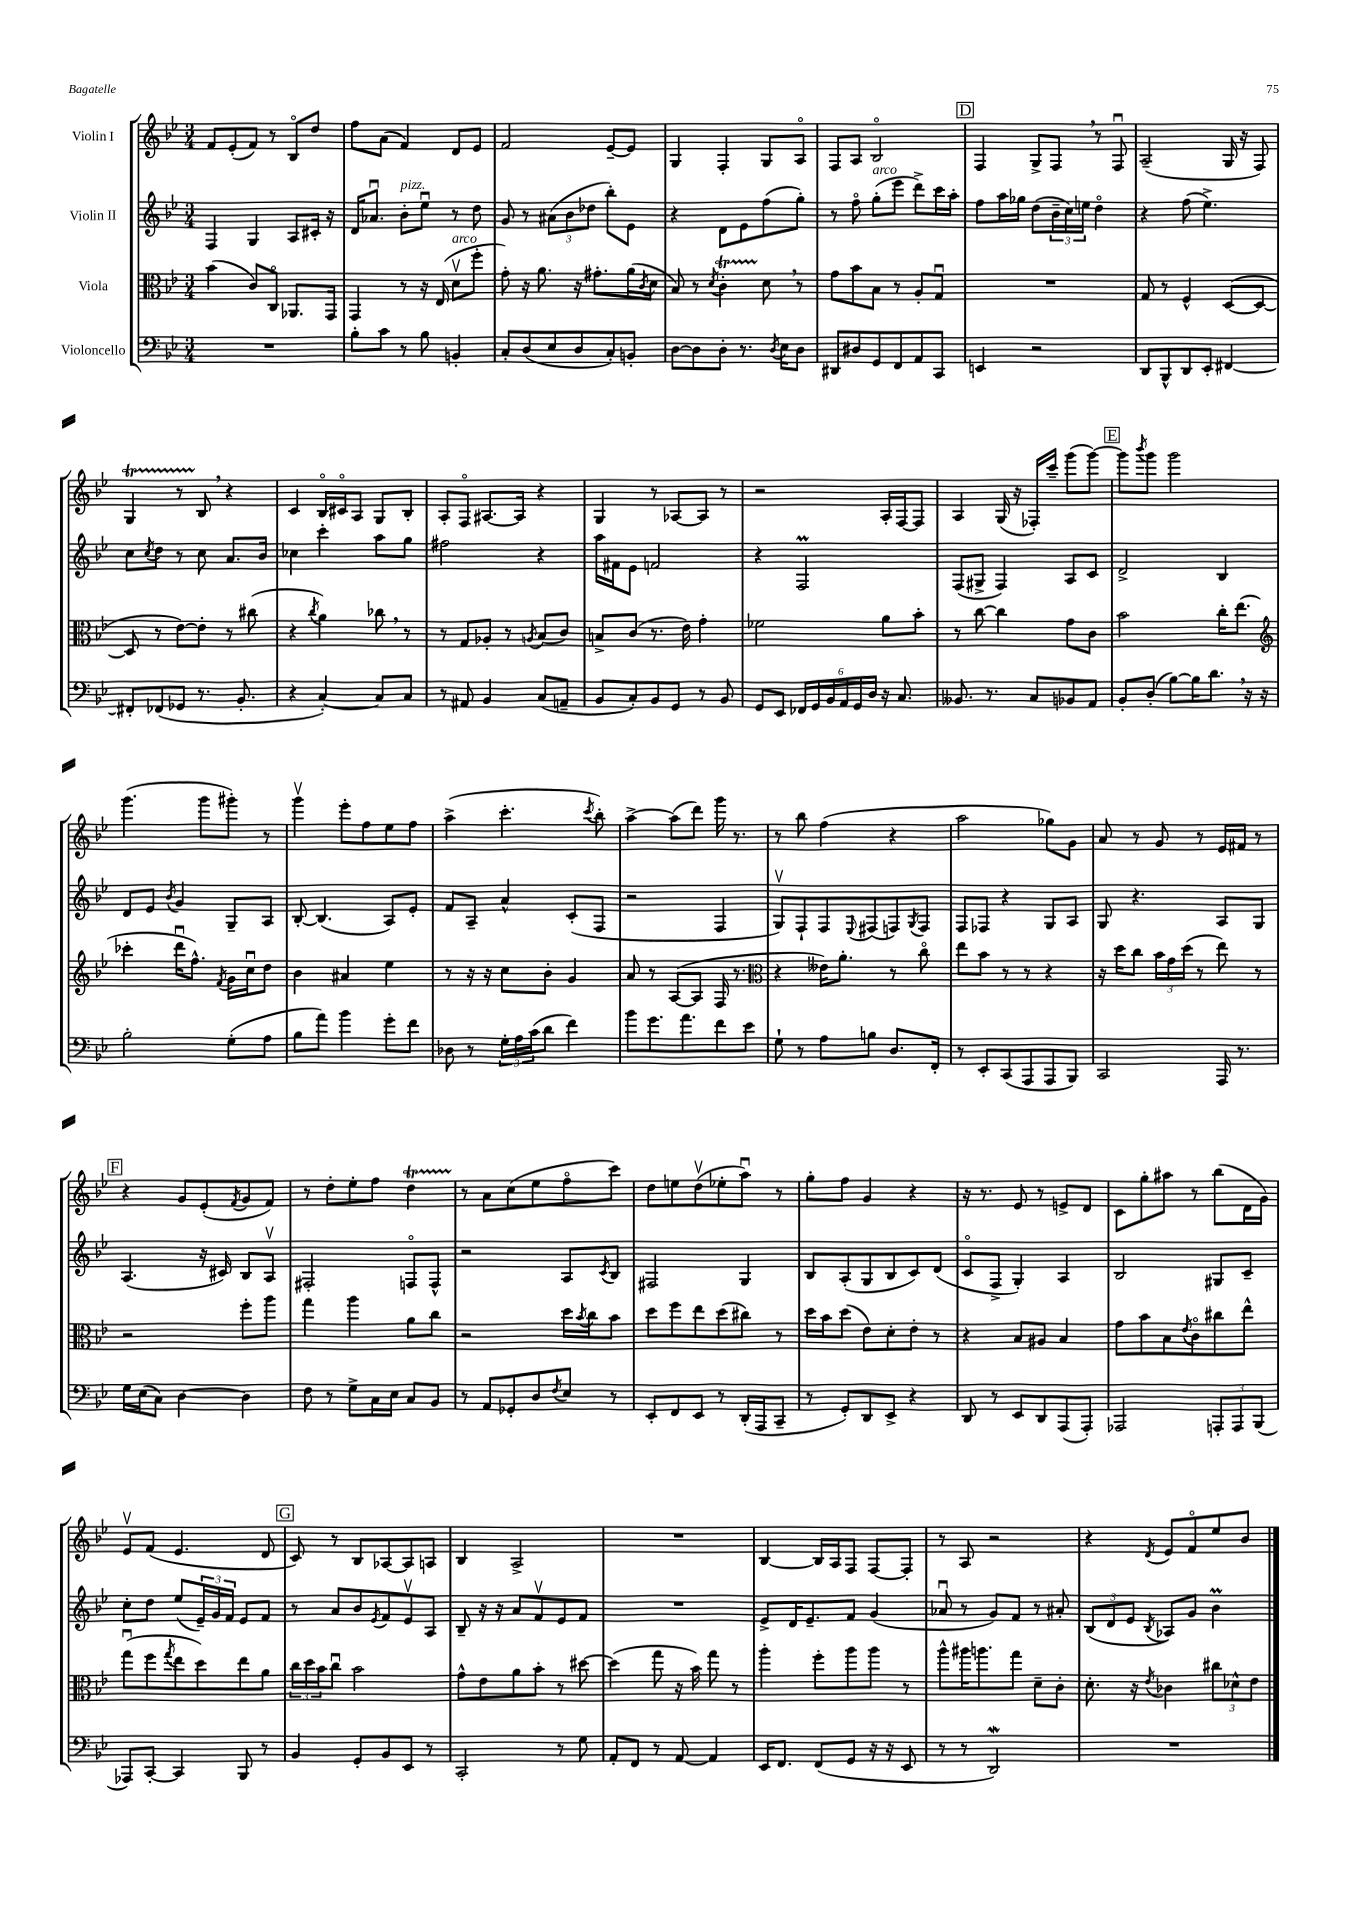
<<
\new StaffGroup <<
\new Staff = "s0" \with { instrumentName = "Violin I" } {
    \clef treble \key bes \major \numericTimeSignature \time 3/4
    f'8 ees'8-.( f'8) r8 bes8\flageolet d''8 |
    f''8 a'8( f'4) d'8 ees'8 |
    f'2 ees'8~-- ees'8 |
    g4 f4-. g8 a8\flageolet |
    f8 a8 bes2\flageolet |
    \mark \markup { \box "D" } f4 g8-> f8 \breathe r8 f8\downbow |
    a2--( g16 r16 f8) |
    g4\startTrillSpan r8 bes8\stopTrillSpan \breathe r4 |
    c'4 bes16\flageolet cis'16\flageolet a8 g8 bes8-. |
    a8-. f8\flageolet ais8.~ ais16 r4 |
    g4 r8 aes8~ aes8 r8 |
    r2 a16-. f16~ f8 |
    a4 g16( r16 fes16-.) c'''16-- g'''8( g'''8~) |
    \mark \markup { \box "E" } g'''8 \acciaccatura { bes'''8 } g'''8 g'''2 |
    g'''4.( g'''8 gis'''8-.) r8 |
    g'''4\upbow ees'''8-. f''8 ees''8 f''8 |
    a''4->( c'''4.-. \acciaccatura { c'''8 } bes''8-.) |
    a''4~-> a''8( d'''8) g'''16 r8. |
    r8 bes''8 f''4( r4 |
    a''2 ges''8) g'8 |
    a'8 r8 g'8 r8 ees'16 fis'16 r8 |
    \mark \markup { \box "F" } r4 g'8 ees'8-.( \acciaccatura { f'8 } g'8 f'8) |
    r8 d''8-. ees''8-. f''8 d''4\startTrillSpan |
    r8\stopTrillSpan a'8 c''8( ees''8 f''8\flageolet c'''8) |
    d''8 e''8 d''8\upbow( ees''8-. a''8\downbow) r8 |
    g''8-. f''8 g'4 r4 |
    r16 r8. ees'8 r8 e'8-> d'8 |
    c'8 g''8-. ais''8 r8 bes''8( d'16 g'16) |
    ees'8\upbow f'8( ees'4. d'8 |
    \mark \markup { \box "G" } c'8) r8 bes8 aes8~ aes8 a8 |
    bes4 a2-> |
    R2. |
    bes4~ bes16 a16 f8 f8~ f8-. |
    r8 a8 r2 |
    r4 \acciaccatura { d'8 } ees'8 f'8\flageolet ees''8 bes'8 \bar "|." |
}
\new Staff = "s1" \with { instrumentName = "Violin II" } {
    \clef treble \key bes \major \numericTimeSignature \time 3/4
    f4 g4 a8 cis'16-. r16 |
    d'16 aes'8.\downbow bes'8-.^\markup { \italic "pizz." } ees''8\downbow r8 d''8 |
    g'8 r8 \tuplet 3/2 { ais'8( bes'8 des''8 } bes''8-.) ees'8 |
    r4 d'8 ees'8 f''8( g''8-.) |
    r8 f''8\flageolet g''8-.^\markup { \italic "arco" }( ees'''8 d'''8->) c'''16 a''16-. |
    \mark \markup { \box "D" } f''8 a''16 ges''16 d''8( \tuplet 3/2 { bes'16-- c''16) e''16 } d''4\flageolet |
    r4 f''8( ees''4.->) |
    c''8 \acciaccatura { c''8 } d''8 r8 c''8 a'8. bes'16 |
    ces''4 c'''4-. a''8 g''8 |
    fis''2 r4 |
    a''16 fis'16 ees'8 f'2 |
    r4 f2\prall |
    f8( gis8-> f4) a8 c'8 |
    \mark \markup { \box "E" } d'2-> bes4 |
    d'8 ees'8 \acciaccatura { bes'8 } g'4 g8-- a8 |
    bes8~-. bes4.( a8) ees'8-. |
    f'8 a8-- a'4-^ c'8-.( f8 |
    r2 f4 |
    g8\upbow) f8-! f8 \appoggiatura { ees8 } fis8( f8) \acciaccatura { g8 } f8 |
    f8 fes8 r4 g8 a8 |
    g8 r4. a8 g8 |
    \mark \markup { \box "F" } a4.( r16 cis'16) bes8 a8\upbow |
    fis2-. f8\flageolet f8-^ |
    r2 a8 \acciaccatura { c'8 } bes8 |
    fis2 g4 |
    bes8 a8-.( g8 bes8 c'8) d'8( |
    c'8\flageolet f8-> g4-.) a4 |
    bes2 gis8 c'8-- |
    c''8-. d''8 ees''8( \tuplet 3/2 { ees'16--) g'16 f'16 } ees'8 f'8 |
    \mark \markup { \box "G" } r8 a'8 bes'8 \acciaccatura { ees'8 } f'8 ees'8\upbow a8 |
    bes8-- r16 r16 a'8 f'8\upbow ees'8 f'8 |
    R2. |
    ees'8-> d'16 ees'8.-- f'8 g'4( |
    aes'8\downbow r8 g'8) f'8 r8 ais'8-. |
    \tuplet 3/2 { bes8( d'8 ees'8 } \acciaccatura { bes8 } aes8) g'8 bes'4\prall \bar "|." |
}
\new Staff = "s2" \with { instrumentName = "Viola" } {
    \clef alto \key bes \major \numericTimeSignature \time 3/4
    bes'4( c'8) c8\flageolet aes,8. g,16 |
    g,4 r8 r16 ees16( d'8\upbow^\markup { \italic "arco" } f''8-. |
    g'8-.) r16 a'8. r16 gis'8.-. a'16( \acciaccatura { c'8 } d'16 |
    bes8) r8 \acciaccatura { d'8 } c'4-.\startTrillSpan d'8\stopTrillSpan \breathe r8 |
    g'8 bes'8 bes8 r8 a8-. g8\downbow |
    \mark \markup { \box "D" } R2. |
    g8 r8 f4-^ d8~( d8~ |
    d8 r8 ees'8~) ees'8-. r8 cis''8( |
    r4 \acciaccatura { c''8 } a'4) ces''8 \breathe r8 |
    r8 g8 aes8-. r8 \acciaccatura { a8 } bes8( c'8) |
    b8-> c'8( r8. ees'16) g'4-. |
    fes'2 a'8 bes'8-. |
    r8 c''8~ c''4 g'8 c'8 |
    \mark \markup { \box "E" } bes'2 c''16-. ees''8.( |
    \clef treble ces'''4-. d'''16\downbow f''8.-^) \acciaccatura { f'8 } g'16 c''16\downbow d''8 |
    bes'4 ais'4 ees''4 |
    r8 r16 r16 c''8 bes'8-. g'4 |
    a'8 r8 a8~( a8 f16 r8. |
    \clef alto r4 eeses'16) a'8.-. r8 c''8\flageolet |
    ees''8 bes'8 r8 r8 r4 |
    r16 d''16 c''8 \tuplet 3/2 { bes'16 g'16 d''16( } r8 ees''8) r8 |
    \mark \markup { \box "F" } r2 f''8-. a''8 |
    g''4 a''4 a'8 c''8 |
    r2 d''16 \acciaccatura { bes'8 } c''16 bes'8 |
    d''8 f''8 ees''8 d''8( cis''8) r8 |
    d''16 bes'16 d''8( ees'8) d'8-. ees'8-. r8 |
    r4 bes8 ais8 bes4 |
    g'8 bes'8 bes8 \acciaccatura { ees'8 } c'8\flageolet cis''8 ees''8-^ |
    g''8\downbow( f''8 \acciaccatura { g''8 } ees''8 d''8) ees''8 a'8 |
    \mark \markup { \box "G" } \tuplet 3/2 { c''16 d''16 bes'16 } c''8\downbow bes'2 |
    g'8-^ ees'8 a'8 bes'8-. r8 dis''8~ |
    dis''4( g''8 r16 bes'16) g''8 r8 |
    a''4-. f''8-. a''8 a''8 r8 |
    a''8-^ ais''16 a''8. g''8 d'8-- c'8-. |
    d'8.-. r16 \acciaccatura { ees'8 } ces'4 \tuplet 3/2 { cis''8 des'8-^ ees'8 } \bar "|." |
}
\new Staff = "s3" \with { instrumentName = "Violoncello" } {
    \clef bass \key bes \major \numericTimeSignature \time 3/4
    R2. |
    bes8-. c'8 r8 bes8 b,4-. |
    c8-. d8( ees8 d8 c8-.) b,8-. |
    d8~ d8 d8-. r8. \acciaccatura { d8 } ees16 d8 |
    dis,8 dis8 g,8 f,8 a,8 c,8 |
    \mark \markup { \box "D" } e,4 r2 |
    d,8 bes,,8-^ d,8 ees,8-. fis,4~ |
    fis,8-. fes,8( ges,8 r8. bes,8.-. |
    r4 c4~-.) c8 c8 |
    r8 ais,8 bes,4 c8( a,8-- |
    bes,8 c8-.) bes,8 g,8 r8 bes,8 |
    g,8 ees,8 \tuplet 6/4 { fes,16 g,16 bes,16 a,16 g,16 d16 } r16 c8. |
    beses,8. r8. c8 bes,8 a,8 |
    \mark \markup { \box "E" } bes,8-. d8-.( bes8~) bes16 d'8. \breathe r16 r16 |
    bes2-. g8-.( a8 |
    bes8 a'8) bes'4 g'8-. f'8 |
    des8 r8 \tuplet 3/2 { g16-. a16 c'16( } d'8 f'4) |
    bes'8 g'8. a'8. f'8 ees'8 |
    g8-! r8 a8 b8 d8. f,16-. |
    r8 ees,8-. c,8( a,,8 a,,8 bes,,8) |
    c,2 a,,16 r8. |
    \mark \markup { \box "F" } g16 ees16( c8) d4~ d4 |
    f8 r8 g8-> c16 ees16 c8 bes,8 |
    r8 a,8 ges,8-. d8 \acciaccatura { f8 } ees8 r8 |
    ees,8-. f,8 ees,8 r8 d,16-.( a,,16 c,8-- |
    r8 g,8-.) d,8 ees,8-> r4 |
    d,8 r8 ees,8 d,8 a,,8( a,,8-.) |
    aes,,2 \tuplet 3/2 { a,,8-. a,,8 bes,,8( } |
    aes,,8) c,8~-. c,4 bes,,8 r8 |
    \mark \markup { \box "G" } bes,4 g,8-. bes,8 ees,8 r8 |
    c,2-. r8 g8 |
    a,8-. f,8 r8 a,8~ a,4 |
    ees,16 f,8. f,8( g,8 r16 r16 ees,8 |
    r8 r8 d,2\mordent) |
    R2. \bar "|." |
}
>>
>>
\layout { \context { \Score \remove "Bar_number_engraver" } }
